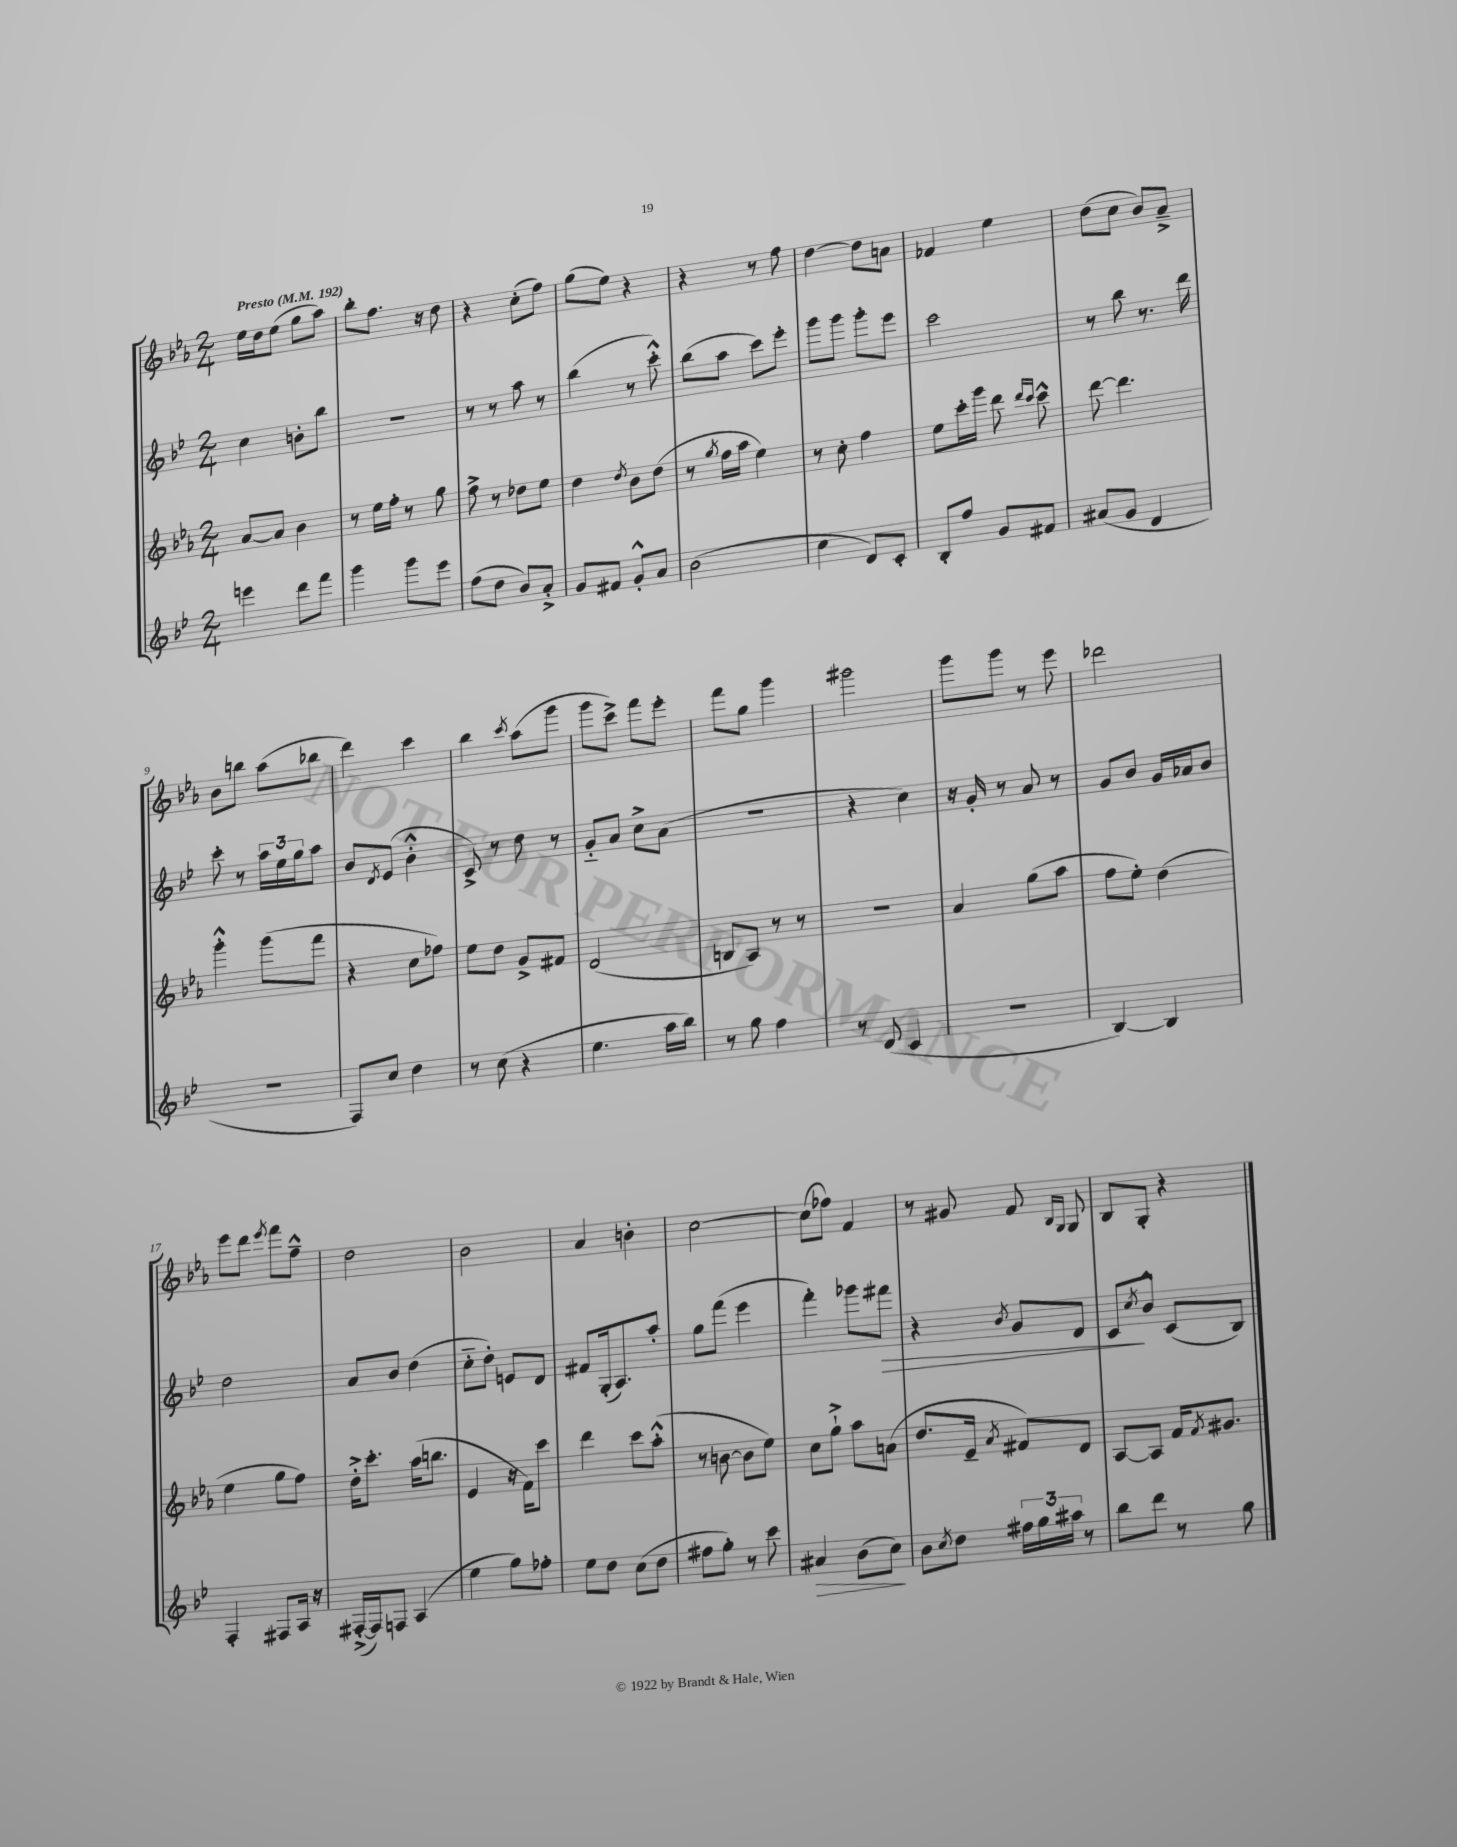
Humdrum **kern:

**kern	**kern	**kern	**kern
*staff4	*staff3	*staff2	*staff1
*clefG2	*clefG2	*clefG2	*clefG2
*k[b-e-]	*k[b-e-a-]	*k[b-e-]	*k[b-e-a-]
*M2/4	*M2/4	*M2/4	*M2/4
*MM192	*MM192	*MM192	*MM192
4eee	[8a-	4cc	16ee-
.	.	.	16dd
.	8a-]	.	(8ee-
8ddd	4b-	8b'	8gg
8fff	.	8bb-	8aa-)
=	=	=	=
4ggg	8r	2r	8bb-'
.	16ee-	.	8.ff
.	16ff'	.	.
8ggg	8r	.	.
.	.	.	16r
8eee-	8gg	.	8dd
=	=	=	=
(8ff	8ff^	8r	4r
8dd	8r	8r	.
8b-)	8dd-	8aa	(8cc'
8a'^	8ee-	8r	8ff)
=	=	=	=
8g	4dd	(4bb-	(8gg
8f#	.	.	8ee-)
.	8qdd	.	.
8g'^^	8b-	8r	4r
8a	(8dd	8ccc'^^)	.
=	=	=	=
(2b-	8r	(8bb-	4r
.	8qgg	.	.
.	16ff	8aa	.
.	16aa-	.	.
.	4ee-)	8ccc)	8r
.	.	8eee-'	8ff
=	=	=	=
4cc	8r	8ggg	[4dd
.	8cc'	8ggg	.
8d)	4ff	8ggg'	8dd]
8c'	.	8eee-	8a
=	=	=	=
8B-'	8ee-	2ccc	4f-
8ff	16ccc'	.	.
.	16ggg	.	.
8g	8ddd	.	4ee-
.	16qqddd	.	.
.	16qqccc	.	.
8f#	8ccc^^	.	.
=	=	=	=
(8a#	[8ddd	8r	(8dd
8g	4.ddd]	8bb-	8cc
4d	.	8.r	8b-)
.	.	.	8a-~^
.	.	16ddd	.
=	=	=	=
2r	4ggg'^^	8ccc'	8b-
.	.	8r	8bb
.	(8ggg	24aa	(8aa-
.	.	24ee-	.
.	.	24gg	.
.	8fff	8aa	8bb-
=	=	=	=
8F)	4r	8b-	4ddd)
.	.	8qd	.
8cc	.	(8e-	.
4dd	8cc	4b-'^^	4ccc
.	8ff-)	.	.
=	=	=	=
8r	8ee-	8c^)	4bb-
(8cc	8dd	8r	.
.	.	.	8qccc
4r	8g^	8dd	(8aa-
.	8f#	8r	8ggg
=	=	=	=
4.ee-	(2d	8g'~	8ggg
.	.	8a	8ccc^)
.	.	8cc^	8fff
16aa	.	(8a	8eee-'
16bb-)	.	.	.
=	=	=	=
8r	8B	2r	8fff
8gg	8A-)	.	8gg
4ff	8r	.	4ggg
.	8r	.	.
=	=	=	=
8r	2r	4r	2ggg#
(8d	.	.	.
4c	.	4cc)	.
=	=	=	=
2r	4a-	16r	8ggg
.	.	16g'	.
.	.	8r	8ggg
.	(8gg	8a	8r
.	8aa-	8r	8eee-
=	=	=	=
[4B-)	8ff	8g	2ddd-
.	8ee-')	8b-	.
4B-]	(4dd	16g	.
.	.	16a-	.
.	.	8b-	.
=	=	=	=
4F'	4ee-	2dd	8eee-
.	.	.	8ddd
.	.	.	8qeee-
8F#	8gg	.	8fff
16A	8ff)	.	8ff~^^
16r	.	.	.
=	=	=	=
([16F#'^	16dd'^	8a	2dd
16F#])	8.ccc'	.	.
8F	.	8b-	.
(4A	(16aa-	(4dd	.
.	8.bb	.	.
=	=	=	=
4ee-	4e-	8cc'~	2b-
.	.	8dd')	.
8gg)	16r	8e	.
.	16f)	.	.
8ff-'	8ccc	8d	.
=	=	=	=
8ee-	4ddd	8f#	4a-
8dd	.	(16G'	.
.	.	8.A)	.
(8cc	8ccc	.	4b'
8dd	(8aa-'^^	8aa'	.
=	=	=	=
8ff#	8r	8gg	[2cc
8gg')	[8b	(8fff	.
8r	8b]	4eee-	.
8ccc	8ee-)	.	.
=	=	=	=
4a#	8cc	4fff')	(8cc]
.	8gg`^	.	8ff-)
(8b-	8aa-	8ggg-	4f
8cc)	(8a	8fff#	.
=	=	=	=
8b-	8.dd	4r	8r
8qcc	.	.	.
8dd	.	.	8g#
.	16e-~	.	.
.	8qa-	8qb-	.
24ff#	8f#)	8g	8f
24gg	.	.	.
24aa#	.	.	.
.	.	.	16qqB-
.	.	.	16qqG
8r	8d	8d	8G
=	=	=	=
8bb-	[8A-	8c	8B-
.	.	8qcc	.
8ddd	8A-]	8b-^^	8G'
8r	16f	(8c	4r
.	8qf	.	.
.	8.g#	.	.
8gg	.	8B-)	.
==	==	==	==
*-	*-	*-	*-
